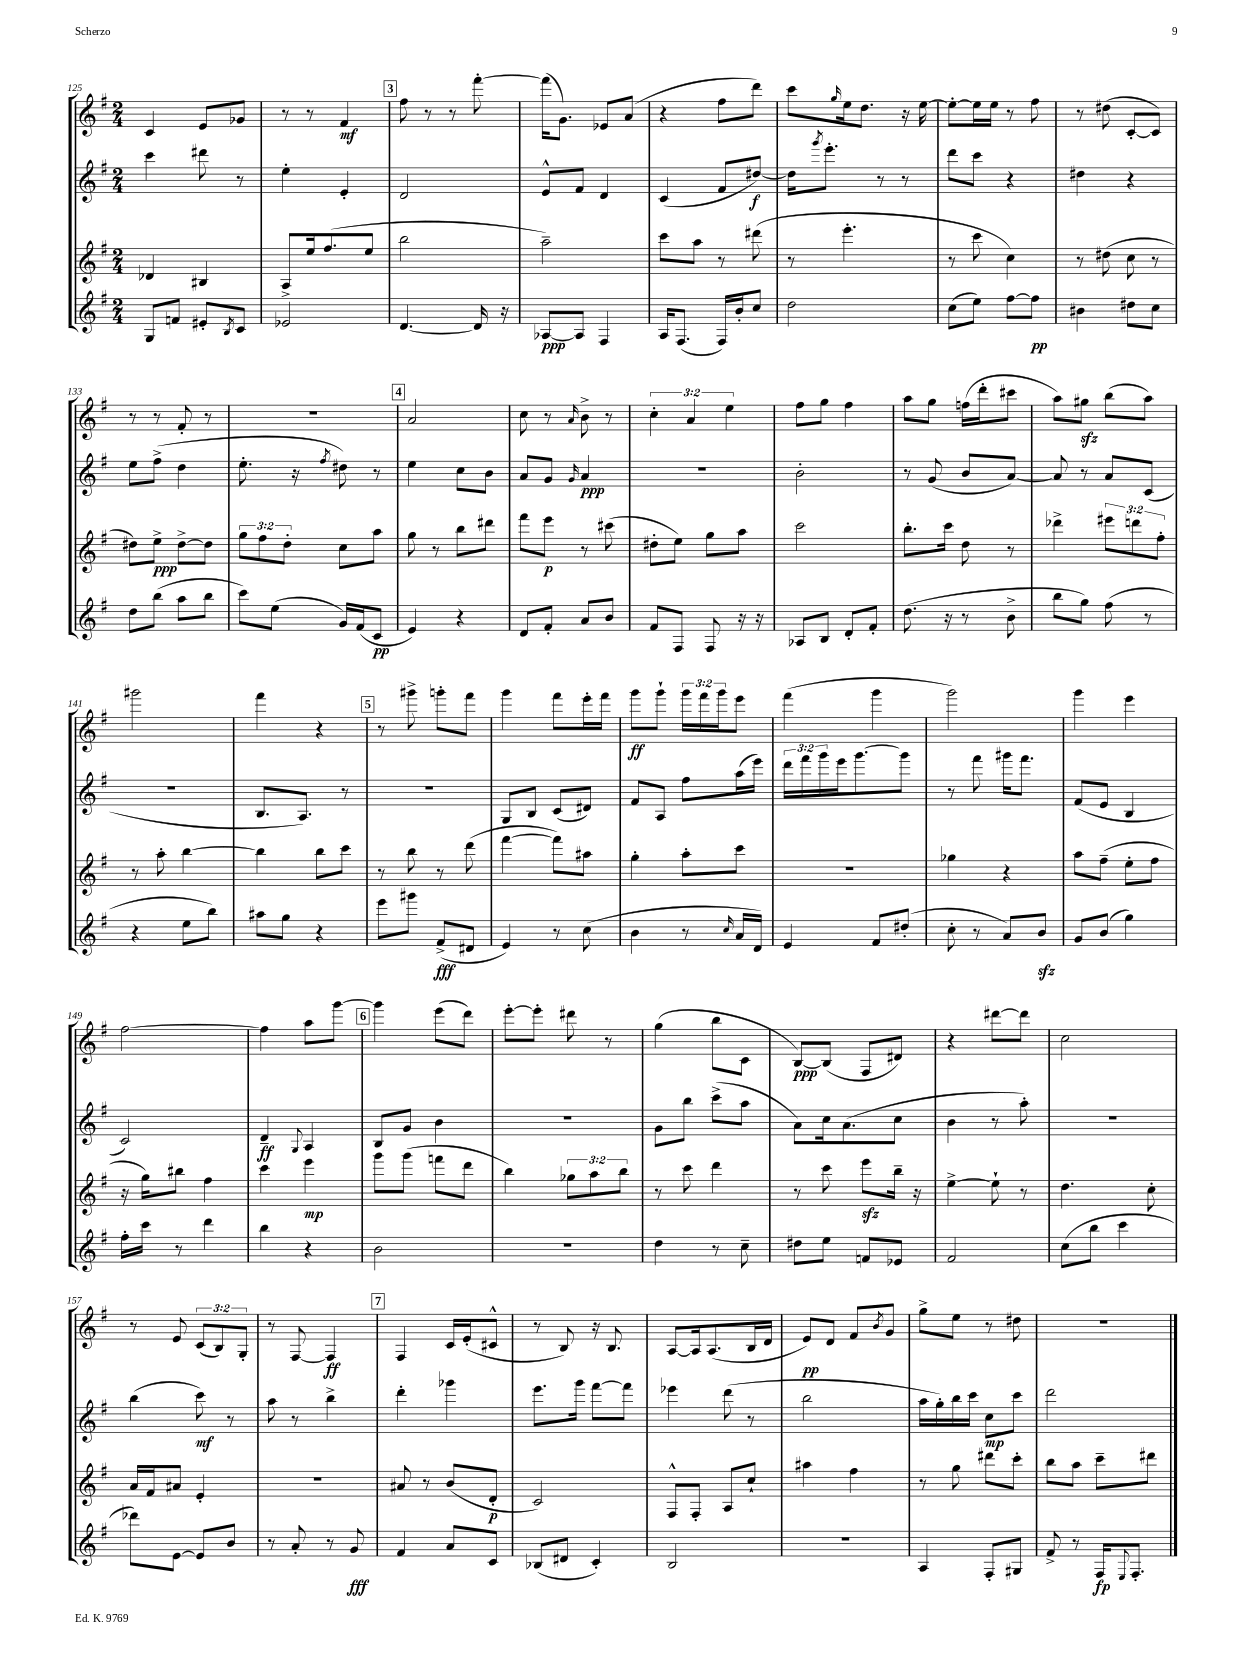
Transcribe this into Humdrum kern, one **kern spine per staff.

**kern	**dynam	**kern	**dynam	**kern	**dynam	**kern	**dynam
*part4	*part4	*part3	*part3	*part2	*part2	*part1	*part1
*staff4	*staff4	*staff3	*staff3	*staff2	*staff2	*staff1	*staff1
*clefG2	*	*clefG2	*	*clefG2	*	*clefG2	*
*k[f#]	*	*k[f#]	*	*k[f#]	*	*k[f#]	*
*M2/4	*	*M2/4	*	*M2/4	*	*M2/4	*
=125	=125	=125	=125	=125	=125	=125	=125
8G/L	.	4d-X/	.	4ccc\	.	4c/	.
8fn/J	.	.	.	.	.	.	.
8e#X'/L	.	4B#X/	.	8ddd#X\	.	8e/L	.
8qB/	.	.	.	.	.	.	.
8c/J	.	.	.	8r	.	8g-X/J	.
=126	=126	=126	=126	=126	=126	=126	=126
2e-X/	.	8A^/L	.	4ee'\	.	8r	.
.	.	16ee/k	.	.	.	8r	.
.	.	(8.ff#/	.	.	.	.	.
.	.	.	.	4e'/	.	4f#/	mf
.	.	8ee/J	.	.	.	.	.
!!LO:REH:place=s1:t=3
=127	=127	=127	=127	=127	=127	=127	=127
[4.d/	.	2bb\	.	2d/	.	8ff#\	.
.	.	.	.	.	.	8r	.
.	.	.	.	.	.	8r	.
16d/]	.	.	.	.	.	[8fff#'\	.
16r	.	.	.	.	.	.	.
=128	=128	=128	=128	=128	=128	=128	=128
[8A-X/L	ppp	2aa~\)	.	8e^^/L	.	(16fff#\KL]	.
.	.	.	.	.	.	8.g\J)	.
8A-/J]	.	.	.	8f#/J	.	.	.
4F#/	.	.	.	4d/	.	8e-X/L	.
.	.	.	.	.	.	(8a/J	.
=129	=129	=129	=129	=129	=129	=129	=129
16A/KL	.	8ccc\L	.	(4c/	.	4r	.
(8.F#/J	.	.	.	.	.	.	.
.	.	8aa\J	.	.	.	.	.
16F#/LL)	.	8r	.	8f#/L	.	8ff#\L	.
16b'/J	.	.	.	.	.	.	.
8cc/J	.	(8ddd#X\	.	[8dd#X/J)	f	8ddd\J)	.
=130	=130	=130	=130	=130	=130	=130	=130
2dd\	.	8r	.	16dd#\KL]	.	8ccc\L	.
.	.	.	.	8qggg/	.	.	.
.	.	.	.	8.eee'\J	.	.	.
.	.	.	.	.	.	16qqgg/	.
.	.	4.eee'\	.	.	.	16ee\k	.
.	.	.	.	.	.	8.dd\J	.
.	.	.	.	8r	.	.	.
.	.	.	.	8r	.	16r	.
.	.	.	.	.	.	[16ee\	.
=131	=131	=131	=131	=131	=131	=131	=131
(8cc\L	.	8r	.	8ddd\L	.	8ee'\L_	.
8ee\J)	.	8ccc\	.	8ccc\J	.	16ee\L]	.
.	.	.	.	.	.	16ee\JJ	.
[8ff#\L	.	4cc\)	.	4r	.	8r	.
8ff#\J]	pp	.	.	.	.	8ff#\	.
=132	=132	=132	=132	=132	=132	=132	=132
4b#X\	.	8r	.	4dd#X\	.	8r	.
.	.	(8dd#X\	.	.	.	(8dd#X\	.
8dd#X\L	.	8cc\	.	4r	.	[8c'/L	.
8cc\J	.	8r	.	.	.	8c/J])	.
!!LO:LB:g=z
=133	=133	=133	=133	=133	=133	=133	=133
8dd\L	.	8dd#X\L)	.	8ee\L	.	8r	.
(8bb\J	.	8ee^\J	ppp	(8ff#^\J	.	8r	.
8aa\L	.	[8dd#^\L	.	4dd\	.	8f#'/	.
8bb\J	.	8dd#\J]	.	.	.	8r	.
=134	=134	=134	=134	=134	=134	=134	=134
8ccc\L)	.	12gg\L	.	8.ee'\	.	2r	.
.	.	12ff#\	.	.	.	.	.
(8ee\J	.	.	.	.	.	.	.
.	.	12dd'\J	.	.	.	.	.
.	.	.	.	16r	.	.	.
.	.	.	.	8qff#/	.	.	.
16g/LL)	.	8cc\L	.	8dd#X\)	.	.	.
(16f#/J	.	.	.	.	.	.	.
8c/J	pp	8aa\J	.	8r	.	.	.
!!LO:REH:place=s1:t=4
=135	=135	=135	=135	=135	=135	=135	=135
4e/)	.	8gg\	.	4ee\	.	2a/	.
.	.	8r	.	.	.	.	.
4r	.	8bb\L	.	8cc\L	.	.	.
.	.	8ddd#X\J	.	8b\J	.	.	.
=136	=136	=136	=136	=136	=136	=136	=136
8d/L	.	8fff#\L	.	8a/L	.	8cc\	.
8f#'/J	.	8eee\J	p	8g/J	.	8r	.
.	.	.	.	16qqg/	.	16qqa/	.
8a/L	.	8r	.	4a/	ppp	8b^\	.
8b/J	.	(8ccc#X\	.	.	.	8r	.
=137	=137	=137	=137	=137	=137	=137	=137
8f#/L	.	8dd#X'\L	.	2r	.	6cc'\	.
8F#/J	.	8ee\J)	.	.	.	.	.
.	.	.	.	.	.	6a/	.
8F#/	.	8gg\L	.	.	.	.	.
.	.	.	.	.	.	6ee\	.
16r	.	8aa\J	.	.	.	.	.
16r	.	.	.	.	.	.	.
=138	=138	=138	=138	=138	=138	=138	=138
8A-X/L	.	2ccc\	.	2b'\	.	8ff#\L	.
8B/J	.	.	.	.	.	8gg\J	.
8d'/L	.	.	.	.	.	4ff#\	.
8f#'/J	.	.	.	.	.	.	.
=139	=139	=139	=139	=139	=139	=139	=139
(8.dd\	.	8.bb'\L	.	8r	.	8aa\L	.
.	.	.	.	(8g/	.	8gg\J	.
16r	.	16ccc\Jk	.	.	.	.	.
8r	.	8dd\	.	8b/L	.	(16ffn\LL	.
.	.	.	.	.	.	16ddd'\J	.
8b^\	.	8r	.	[8a/J)	.	8ccc#X\J	.
=140	=140	=140	=140	=140	=140	=140	=140
8bb\L	.	4ddd-X^\	.	8a/]	.	8aa\L)	.
8gg\J)	.	.	.	8r	.	8gg#Xzz\J	.
(8ff#\	.	12eee#X\L	.	8a/L	.	(8bb\L	.
.	.	12dddn\	.	.	.	.	.
8r	.	.	.	(8c/J	.	8aa\J)	.
.	.	12ff#'\J	.	.	.	.	.
!!LO:LB:g=z
=141	=141	=141	=141	=141	=141	=141	=141
4r	.	8r	.	2r	.	2ggg#X\	.
.	.	8aa'\	.	.	.	.	.
8ee\L	.	[4bb\	.	.	.	.	.
8bb\J)	.	.	.	.	.	.	.
=142	=142	=142	=142	=142	=142	=142	=142
8aa#X\L	.	4bb\]	.	8.B/L	.	4fff#\	.
8gg\J	.	.	.	.	.	.	.
.	.	.	.	8.A/J)	.	.	.
4r	.	8bb\L	.	.	.	4r	.
.	.	8ccc\J	.	8r	.	.	.
!!LO:REH:place=s1:t=5
=143	=143	=143	=143	=143	=143	=143	=143
8eee\L	.	8r	.	2r	.	8r	.
8ggg#X\J	.	8bb\	.	.	.	8ggg#X^\	.
(8f#^/L	fff	8r	.	.	.	8gggn'\L	.
8d#X/J	.	(8ddd\	.	.	.	8fff#\J	.
=144	=144	=144	=144	=144	=144	=144	=144
4e/)	.	[4fff#\	.	8G/L	.	4ggg\	.
.	.	.	.	8B/J	.	.	.
8r	.	8fff#\L])	.	(8c/L	.	8fff#\L	.
(8cc\	.	8aa#X\J	.	8d#X/J)	.	16eee'\L	.
.	.	.	.	.	.	16fff#\JJ	.
=145	=145	=145	=145	=145	=145	=145	=145
4b\	.	4gg'\	.	8f#/L	.	8ggg\L	ff
.	.	.	.	8A/J	.	8ggg`\J	.
8r	.	8aa'\L	.	8ff#\L	.	24ggg\LL	.
.	.	.	.	.	.	24fff#\	.
.	.	.	.	.	.	24ggg\J	.
16qqcc/	.	.	.	.	.	.	.
16a/LL	.	8ccc\J	.	(16aa\L	.	8eee\J	.
16d/JJ)	.	.	.	16eee\JJ)	.	.	.
=146	=146	=146	=146	=146	=146	=146	=146
4e/	.	2r	.	24ddd\LL	.	(4fff#\	.
.	.	.	.	24fff#\	.	.	.
.	.	.	.	24ggg\	.	.	.
.	.	.	.	16eee\J	.	.	.
.	.	.	.	[8.ggg\	.	.	.
8f#/L	.	.	.	.	.	4ggg\	.
(8dd#X'/J	.	.	.	8ggg\J]	.	.	.
=147	=147	=147	=147	=147	=147	=147	=147
8cc'\	.	4gg-X\	.	8r	.	2ggg\)	.
8r	.	.	.	8fff#\	.	.	.
8a/L)	.	4r	.	16ggg#X\KL	.	.	.
.	.	.	.	8.fff#\J	.	.	.
8bzz/J	.	.	.	.	.	.	.
=148	=148	=148	=148	=148	=148	=148	=148
8g/L	.	8aa\L	.	(8f#/L	.	4ggg\	.
(8b/J	.	(8ff#~\J	.	8e/J	.	.	.
4gg\)	.	8ee'\L	.	4B/	.	4eee\	.
.	.	8ff#\J	.	.	.	.	.
!!LO:LB:g=z
=149	=149	=149	=149	=149	=149	=149	=149
16ff#'\LL	.	16r	.	2c/)	.	[2ff#\	.
16ccc\JJ	.	16gg\KL)	.	.	.	.	.
8r	.	8bb#X\J	.	.	.	.	.
4ddd\	.	4ff#\	.	.	.	.	.
=150	=150	=150	=150	=150	=150	=150	=150
4bb\	.	4ccc\	.	4d~/	ff	4ff#\]	.
.	.	.	.	8qqG/	.	.	.
4r	.	4eee\	mp	4A/	.	8aa\L	.
.	.	.	.	.	.	[8ggg\J	.
!!LO:REH:place=s1:t=6
=151	=151	=151	=151	=151	=151	=151	=151
2b\	.	8ggg\L	.	8B/L	.	4ggg\]	.
.	.	(8ggg\J	.	8g/J	.	.	.
.	.	8fffn\L	.	4b\	.	(8eee\L	.
.	.	8ddd\J	.	.	.	8ddd\J)	.
=152	=152	=152	=152	=152	=152	=152	=152
2r	.	4bb\)	.	2r	.	[8eee'\L	.
.	.	.	.	.	.	8eee'\J]	.
.	.	12gg-X\L	.	.	.	8ddd#X\	.
.	.	12aa\	.	.	.	.	.
.	.	.	.	.	.	8r	.
.	.	12bb\J	.	.	.	.	.
=153	=153	=153	=153	=153	=153	=153	=153
4dd\	.	8r	.	8g\L	.	(4gg\	.
.	.	8ccc\	.	8bb\J	.	.	.
8r	.	4ddd\	.	(8ccc^\L	.	8bb\L	.
8cc~\	.	.	.	8aa\J	.	8c\J	.
=154	=154	=154	=154	=154	=154	=154	=154
8dd#X\L	.	8r	.	8a\L)	.	[8B/L)	ppp
8ee\J	.	8ccc\	.	16cc\k	.	(8B/J]	.
.	.	.	.	(8.a\	.	.	.
8fn/L	.	8eeezz\L	.	.	.	8F#/L	.
8e-X/J	.	16bb~\Jk	.	8cc\J	.	8d#X/J)	.
.	.	16r	.	.	.	.	.
=155	=155	=155	=155	=155	=155	=155	=155
2f#/	.	[4ee^\	.	4b\	.	4r	.
.	.	8ee`\]	.	8r	.	[8ddd#X\L	.
.	.	8r	.	8aa'\)	.	8ddd#\J]	.
=156	=156	=156	=156	=156	=156	=156	=156
(8cc\L	.	4.dd\	.	2r	.	2cc\	.
8bb\J	.	.	.	.	.	.	.
4ccc\	.	.	.	.	.	.	.
.	.	8cc'\	.	.	.	.	.
!!LO:LB:g=z
=157	=157	=157	=157	=157	=157	=157	=157
8ddd-X\L)	.	16a/LL	.	(4bb\	.	8r	.
.	.	16f#/J	.	.	.	.	.
[8e\J	.	8a#X/J	.	.	.	8e/	.
8e/L]	.	4e'/	.	8ccc\)	mf	(12c/L	.
.	.	.	.	.	.	12B/)	.
8b/J	.	.	.	8r	.	.	.
.	.	.	.	.	.	12G'/J	.
=158	=158	=158	=158	=158	=158	=158	=158
8r	.	2r	.	8aa\	.	8r	.
8a'/	.	.	.	8r	.	[8F#/	.
8r	.	.	.	4bb^\	.	4F#/]	ff
8g/	fff	.	.	.	.	.	.
!!LO:REH:place=s1:t=7
=159	=159	=159	=159	=159	=159	=159	=159
4f#/	.	8a#X/	.	4ddd'\	.	4F#/	.
.	.	8r	.	.	.	.	.
8a/L	.	(8b/L	.	4ggg-X\	.	16c/LL	.
.	.	.	.	.	.	(16e'/J	.
8c/J	.	8d'/J	p	.	.	8c#X^^/J	.
=160	=160	=160	=160	=160	=160	=160	=160
(8B-X/L	.	2c/)	.	8.eee\L	.	8r	.
8d#X/J	.	.	.	.	.	8B/)	.
.	.	.	.	16ggg\Jk	.	.	.
4c'/)	.	.	.	[8fff#\L	.	16r	.
.	.	.	.	.	.	8.B/	.
.	.	.	.	8fff#\J]	.	.	.
=161	=161	=161	=161	=161	=161	=161	=161
2B/	.	8F#^^/L	.	4eee-X\	.	[8A/L	.
.	.	8F#'/J	.	.	.	16A/k]	.
.	.	.	.	.	.	(8.A/	.
.	.	8A/L	.	(8ddd\	.	.	.
.	.	8cc`/J	.	8r	.	16B/L	.
.	.	.	.	.	.	16d/JJ	.
=162	=162	=162	=162	=162	=162	=162	=162
2r	.	4aa#X\	.	2bb\	.	8e/L)	pp
.	.	.	.	.	.	8d/J	.
.	.	4ff#\	.	.	.	8f#/L	.
.	.	.	.	.	.	8qb/	.
.	.	.	.	.	.	8g/J	.
=163	=163	=163	=163	=163	=163	=163	=163
4A/	.	8r	.	16aa\LL	.	8gg^\L	.
.	.	.	.	16gg'\)	.	.	.
.	.	8gg\	.	16bb\	.	8ee\J	.
.	.	.	.	16ccc\JJ	.	.	.
8F#'/L	.	8ddd#X\L	.	8cc\L	mp	8r	.
8G#X/J	.	8ccc'\J	.	8ccc\J	.	8dd#X\	.
=164	=164	=164	=164	=164	=164	=164	=164
8f#^/	.	8bb\L	.	2ddd\	.	2r	.
8r	.	8aa\J	.	.	.	.	.
16F#/KL	fp	8ccc~\L	.	.	.	.	.
8qqE/	.	.	.	.	.	.	.
8.F#'/J	.	.	.	.	.	.	.
.	.	8ddd#X\J	.	.	.	.	.
==	==	==	==	==	==	==	==
*-	*-	*-	*-	*-	*-	*-	*-
